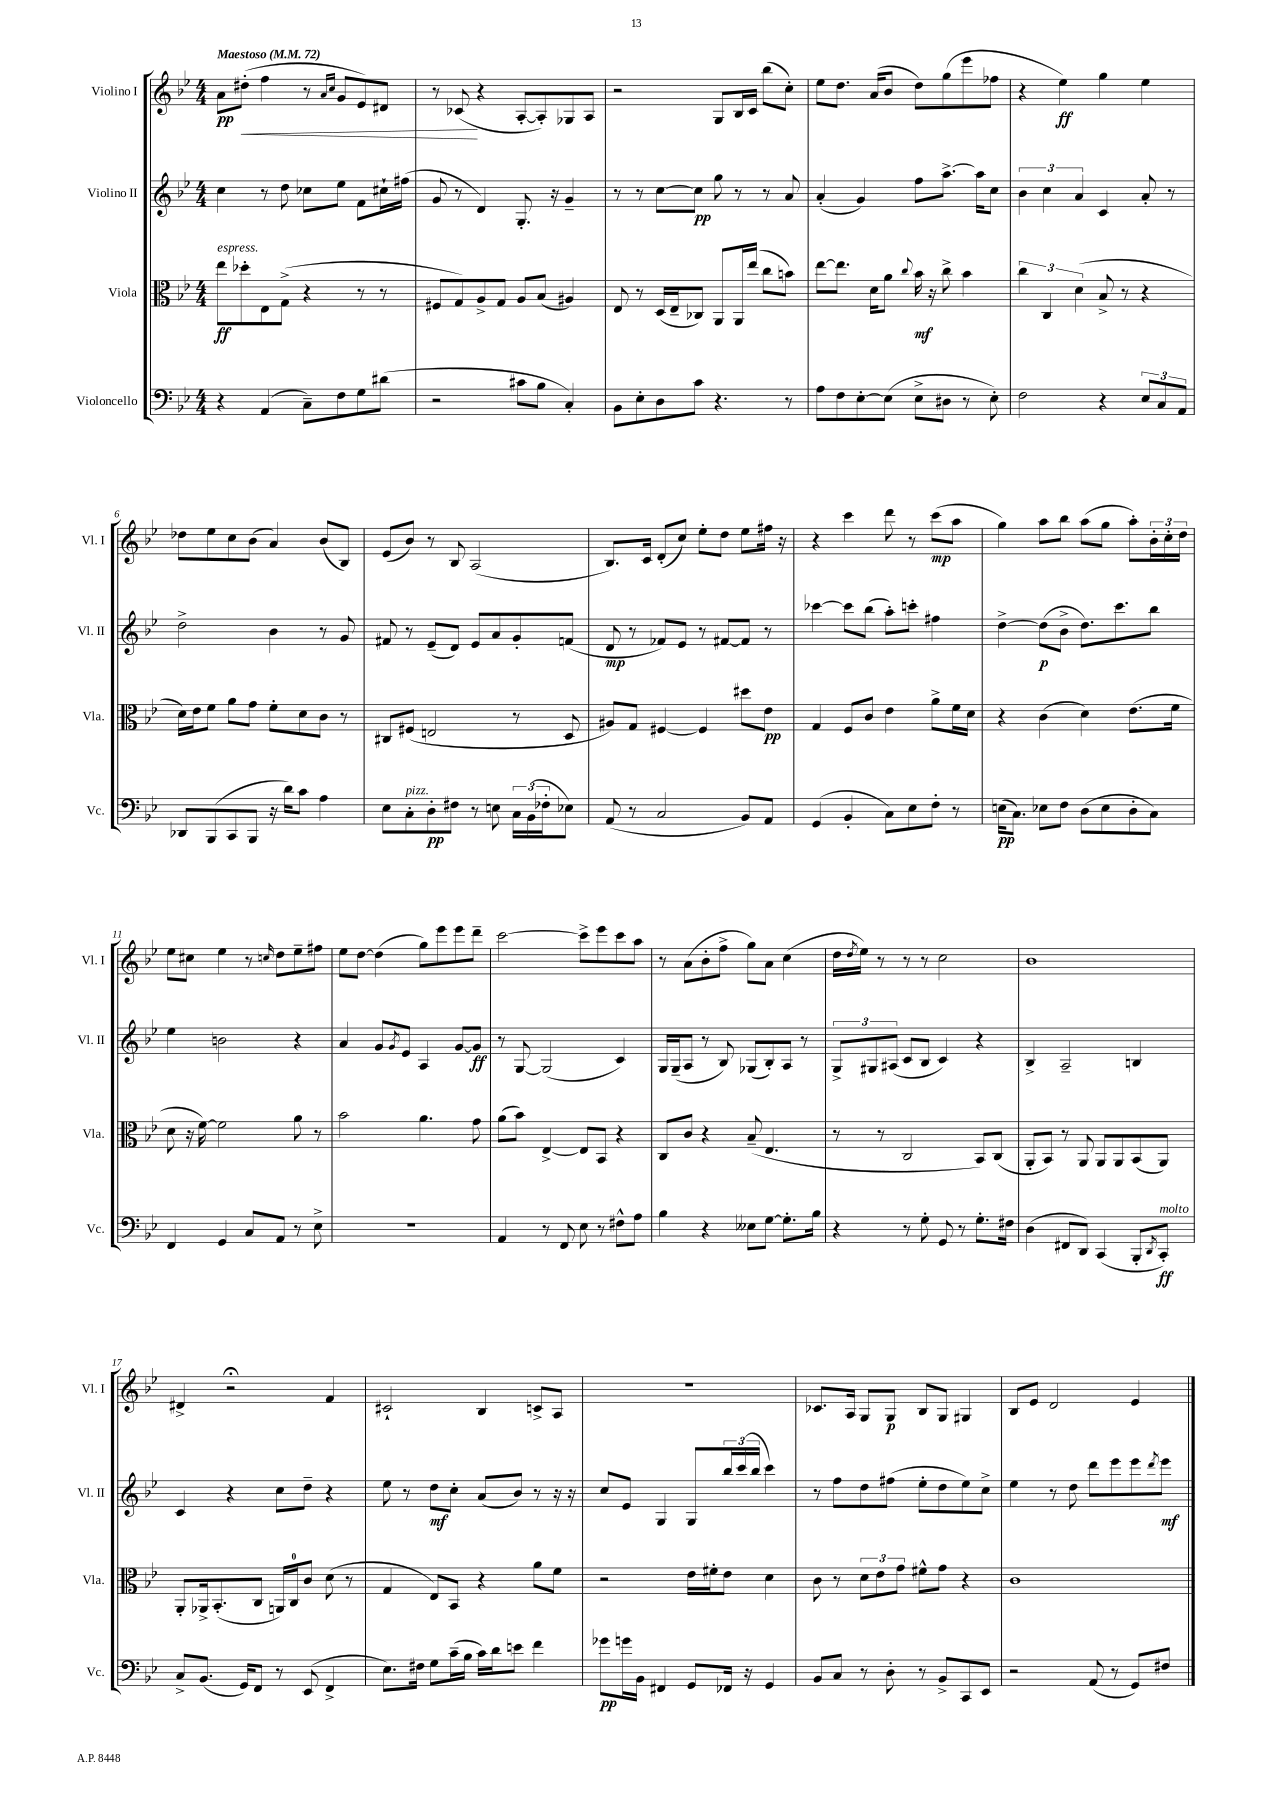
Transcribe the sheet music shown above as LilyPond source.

<<
\new StaffGroup <<
\new Staff = "s0" \with { instrumentName = "Violino I" shortInstrumentName = "Vl. I" } {
    \clef treble \key bes \major \numericTimeSignature \time 4/4 \tempo "Maestoso" 4 = 72
    a'8\pp dis''8-.\<( f''4 r8 \grace { a'16 c''16 } g'8 ees'8) dis'8 |
    r8 ces'8\!( r4 a8~-. a8-.) ges8 a8 |
    r2 g8 bes16 c'16 bes''8( c''8-.) |
    ees''8 d''8. a'16( bes'8 d''8) g''8( ees'''8 fes''8 |
    r4 ees''4\ff) g''4 ees''4 |
    des''8 ees''8 c''8 bes'8( a'4) bes'8( bes8) |
    ees'8( bes'8) r8 bes8 a2( |
    bes8.) c'16 d'8-.( c''8) ees''8-. d''8 ees''8 fis''16 r16 |
    r4 c'''4 d'''8 r8 c'''8\mp( a''8 |
    g''4) a''8 bes''8 a''8( g''8 a''8-.) \tuplet 3/2 { bes'16-. c''16-. d''16 } |
    ees''8 cis''8 ees''4 r8 \grace { c''16 } d''8 ees''8-- fis''8 |
    ees''8 d''8~ d''4( g''8) ees'''8 ees'''8 d'''8-- |
    c'''2~ c'''8-> ees'''8 c'''8 a''8 |
    r8 a'8( bes'8-. f''8-> g''8) a'8 c''4( |
    d''16 \acciaccatura { d''8 } ees''16) r8 r8 r8 c''2 |
    bes'1 |
    dis'4-> r2\fermata f'4 |
    cis'2-! bes4 c'8-> a8 |
    R1 |
    ces'8. a16 g8 g8\p bes8 g8 gis4 |
    bes8 ees'8 d'2 ees'4 \bar "|." |
}
\new Staff = "s1" \with { instrumentName = "Violino II" shortInstrumentName = "Vl. II" } {
    \clef treble \key bes \major \numericTimeSignature \time 4/4
    c''4 r8 d''8 ces''8 ees''8 f'8 cis''16-! fis''16( |
    g'8 r8 d'4) g8.-. r16 g'4-- |
    r8 r8 c''8~ c''8\pp g''8 r8 r8 a'8 |
    a'4-.( g'4) f''8 a''8.~-> a''16 c''8 |
    \tuplet 3/2 { bes'4 c''4 a'4 } c'4 a'8-. r8 |
    d''2-> bes'4 r8 g'8 |
    fis'8 r8 ees'8--( d'8) ees'8 a'8 g'8-. f'8( |
    d'8\mp r8 fes'8) ees'8 r8 fis'8~ fis'8 r8 |
    ces'''4~ ces'''8 bes''8( a''8-.) c'''8-. fis''4 |
    d''4~-> d''8\p( bes'8-> d''8.) c'''8. bes''8 |
    ees''4 b'2 r4 |
    a'4 g'8 \acciaccatura { g'8 } ees'8 a4 g'8~ g'8\ff |
    r8 g8~ g2( c'4) |
    g16 g16--( a8 r8 bes8) ges8( bes8-.) a8 r8 |
    \tuplet 3/2 { g8-> gis8 ais8( } c'8 bes8 c'4) r4 |
    bes4-> a2-- b4 |
    c'4 r4 c''8 d''8-- r4 |
    ees''8 r8 d''8\mf c''8-. a'8( bes'8) r8 r16 r16 |
    c''8 ees'8 g4 g8 \tuplet 3/2 { bes''16 c'''16( bes''16 } c'''4) |
    r8 f''8 d''8 fis''8( ees''8-. d''8 ees''8) c''8-> |
    ees''4 r8 d''8 d'''8 ees'''8 ees'''8 \acciaccatura { d'''8 } ees'''8\mf \bar "|." |
}
\new Staff = "s2" \with { instrumentName = "Viola" shortInstrumentName = "Vla." } {
    \clef alto \key bes \major \numericTimeSignature \time 4/4
    ees''8\ff^\markup { \italic "espress." } des''8-. ees8 g8->( r4 r8 r8 |
    fis8 g8) a8-> g8 a8 bes8( ais4) |
    ees8 r8 d16( ees16-- ces8) a,8 a,16 ees''16( c''8 b'8) |
    ees''8~ ees''8. d'16 a'8 \appoggiatura { c''8 } bes'16\mf r16 c''8-> bes'4 |
    \tuplet 3/2 { c''4 c4 d'4( } bes8-> r8 r4 |
    d'16) ees'16 f'8 a'8 g'8 f'8-. d'8 c'8 r8 |
    cis8 fis8( e2 r8 d8 |
    ais8) g8 fis4~ fis4 dis''8 ees'8\pp |
    g4 f8 c'8 ees'4 a'8-> f'16 d'16 |
    r4 c'4( d'4) ees'8.( f'16 |
    d'8 r16 f'16~) f'2 a'8 r8 |
    bes'2 a'4. g'8 |
    a'8( bes'8) ees4~-> ees8 bes,8 r4 |
    c8 c'8 r4 bes8--( ees4. |
    r8 r8 c2 bes,8) c8( |
    a,8-. bes,8) r8 a,8 a,8 a,8 bes,8( a,8) |
    a,8-. aes,16-> bes,8.-.( c8 a,16) c16-0 c'8 d'8( r8 |
    g4 ees8) bes,8 r4 a'8 f'8 |
    r2 ees'16 fis'16-. ees'8 d'4 |
    c'8 r8 \tuplet 3/2 { d'8 ees'8 g'8 } fis'8-^ g'8 r4 |
    c'1 \bar "|." |
}
\new Staff = "s3" \with { instrumentName = "Violoncello" shortInstrumentName = "Vc." } {
    \clef bass \key bes \major \numericTimeSignature \time 4/4
    r4 a,4( c8--) f8 g8 dis'8( |
    r2 cis'8 bes8 c4-.) |
    bes,8 ees8-. d8 c'8 r4. r8 |
    a8 f8 ees8~-. ees8( ees8-> dis8 r8 ees8-.) |
    f2 r4 \tuplet 3/2 { ees8 c8 a,8 } |
    des,8 bes,,8( c,8 bes,,8 r16 d'16) c'8 a4 |
    ees8 c8-.^\markup { \italic "pizz." } d8-.\pp fis8 r8 e8 \tuplet 3/2 { c16 bes,16( fes16-. } ees8) |
    a,8( r8 c2 bes,8) a,8 |
    g,4( bes,4-. c8) ees8 f8-. r8 |
    e16\pp( c8.) ees8 f8 d8( ees8 d8-. c8) |
    f,4 g,4 c8 a,8 r8 ees8-> |
    R1 |
    a,4 r8 f,8 ees8 r8 fis8-^ a8 |
    bes4 r4 eeses8 g8~ g8.-. bes16 |
    r4 r8 g8-. g,8 r8 g8.-. fis16 |
    d4( fis,8 d,8) c,4( bes,,8-. \acciaccatura { d,8 } c,8-.\ff^\markup { \italic "molto" }) |
    c8-> bes,8.( g,16) f,8 r8 ees,8( f,4-> |
    ees8.) fis16 g8 c'16--( bes16 c'16) d'16 e'8 f'4 |
    ges'8\pp g'16 bes,16 fis,4 g,8 fes,16 r16 g,4 |
    bes,8 c8 r8 d8-. r8 bes,8-> c,8 ees,8 |
    r2 a,8( r8 g,8) fis8 \bar "|." |
}
>>
>>
